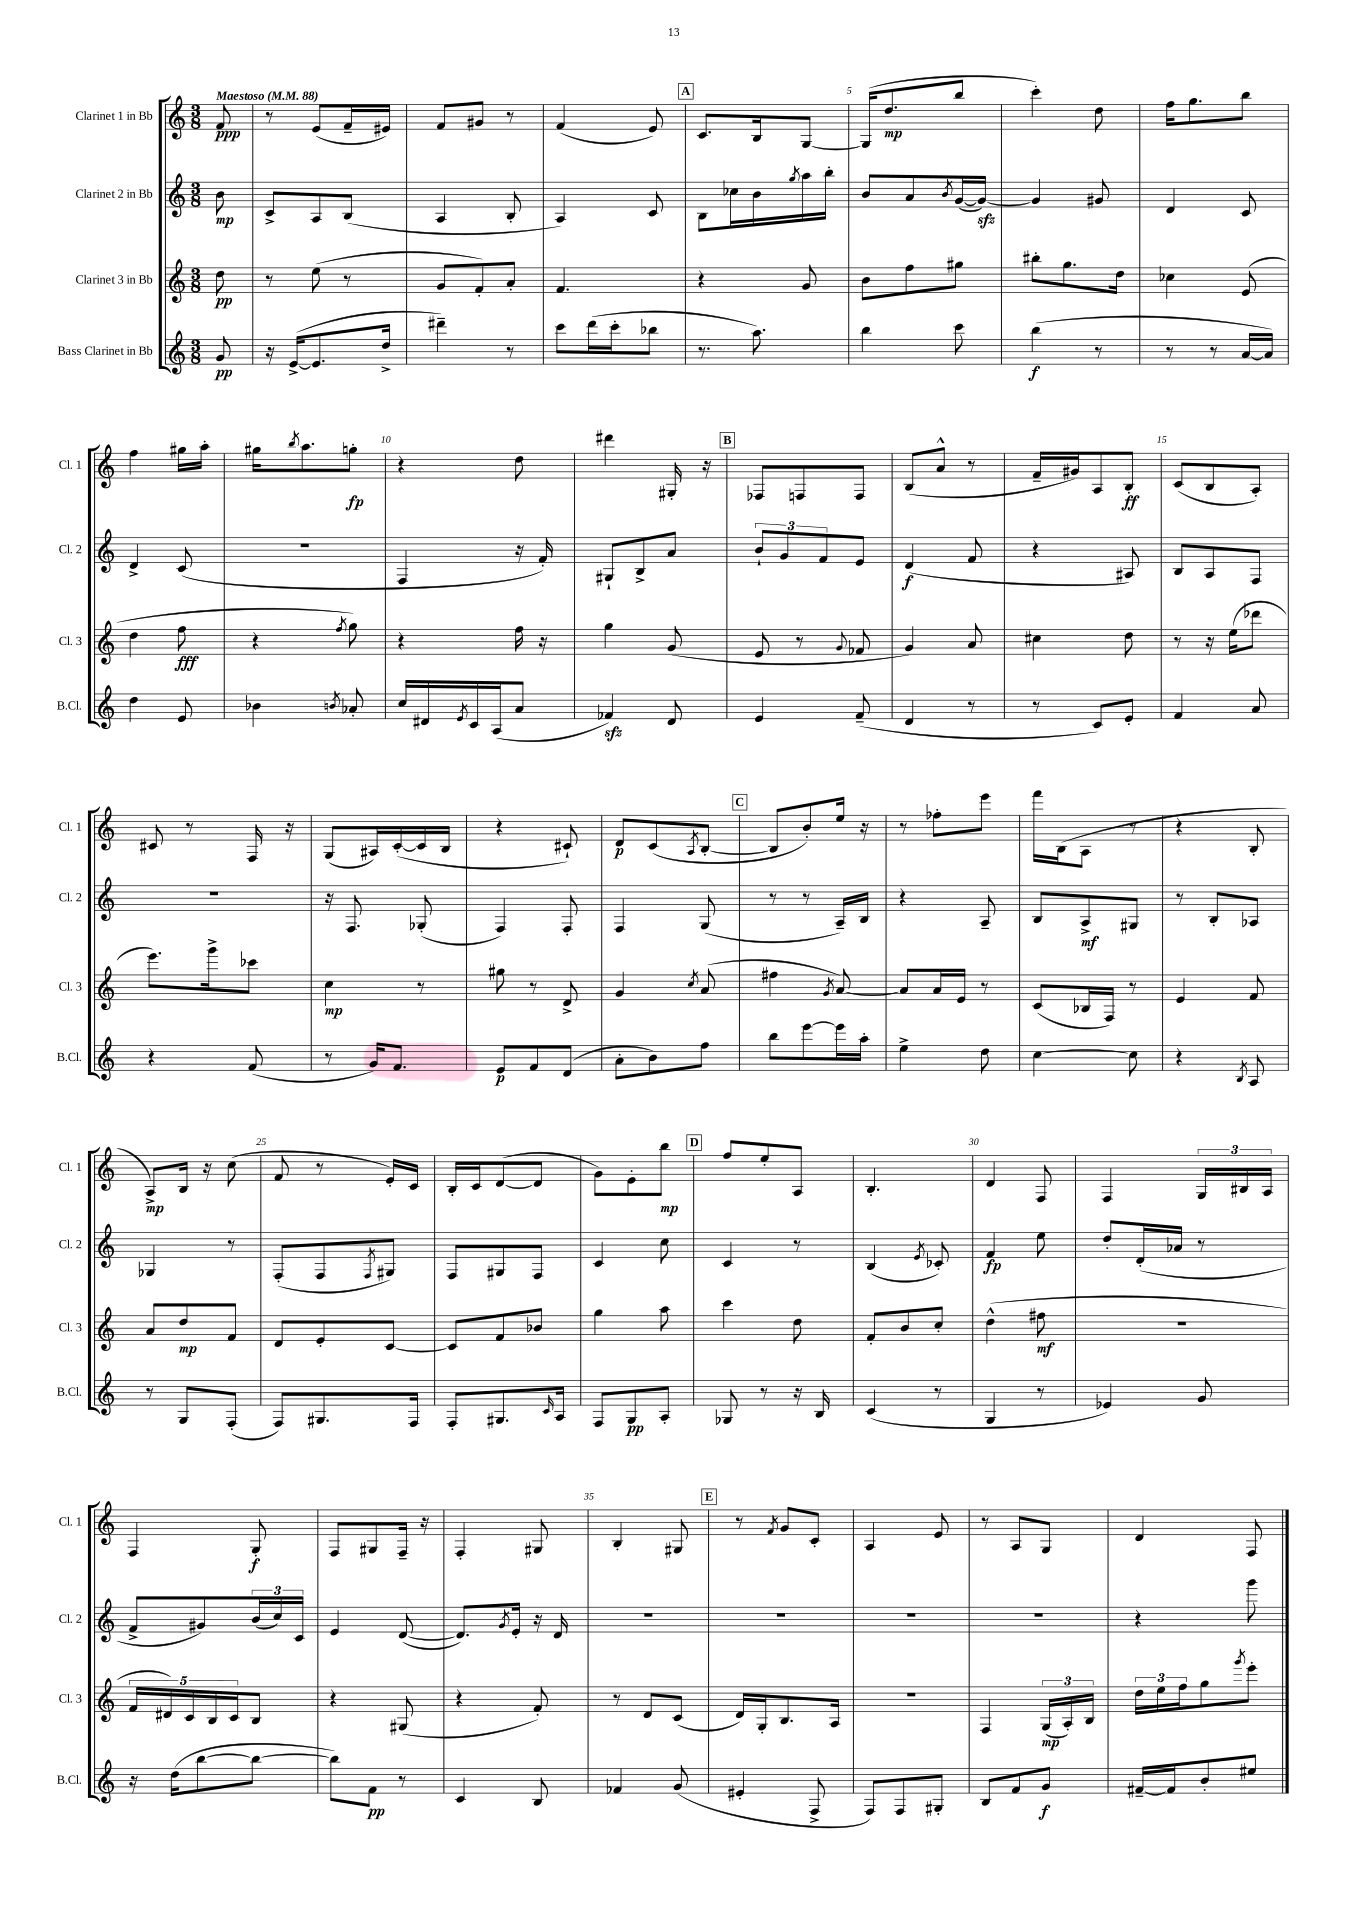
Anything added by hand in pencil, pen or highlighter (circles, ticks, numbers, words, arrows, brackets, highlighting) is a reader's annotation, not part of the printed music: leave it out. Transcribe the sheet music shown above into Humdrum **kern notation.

**kern	**dynam	**kern	**dynam	**kern	**dynam	**kern	**dynam
*part4	*part4	*part3	*part3	*part2	*part2	*part1	*part1
*staff4	*staff4	*staff3	*staff3	*staff2	*staff2	*staff1	*staff1
*I"Bass Clarinet in Bb	*	*I"Clarinet 3 in Bb	*	*I"Clarinet 2 in Bb	*	*I"Clarinet 1 in Bb	*
*I'B.Cl.	*	*I'Cl. 3	*	*I'Cl. 2	*	*I'Cl. 1	*
*clefG2	*	*clefG2	*	*clefG2	*	*clefG2	*
*k[]	*	*k[]	*	*k[]	*	*k[]	*
*M3/8	*	*M3/8	*	*M3/8	*	*M3/8	*
*MM88	*	*MM88	*	*MM88	*	*MM88	*
=	=	=	=	=	=	=	=
!	!	!	!	!	!	!LO:TX:a:B:t=Maestoso	!
8g/	pp	8dd\	pp	8b\	mp	8f/	ppp
=1	=1	=1	=1	=1	=1	=1	=1
16r	.	8r	.	8c^/L	.	8r	.
([16e^/KL	.	.	.	.	.	.	.
8.e/]	.	(8ee\	.	8A/	.	(8e/L	.
.	.	8r	.	(8B/J	.	16f~/L	.
16dd^/Jk	.	.	.	.	.	16e#X/JJ)	.
=2	=2	=2	=2	=2	=2	=2	=2
4ddd#X~\)	.	8g/L	.	4A/	.	8f/L	.
.	.	8f'/)	.	.	.	8g#X/J	.
8r	.	8a'/J	.	8B'/	.	8r	.
=3	=3	=3	=3	=3	=3	=3	=3
8ccc\L	.	4.f/	.	4A/)	.	(4f/	.
(16ddd\L	.	.	.	.	.	.	.
16ccc'\J	.	.	.	.	.	.	.
8bb-X\J	.	.	.	8c/	.	8e/)	.
!!LO:REH:place=s1:t=A
=4	=4	=4	=4	=4	=4	=4	=4
8.r	.	4r	.	8B\L	.	8.c/L	.
.	.	.	.	16cc-X\L	.	.	.
8.aa\)	.	.	.	16b\	.	16B/k	.
.	.	.	.	8qgg/	.	.	.
.	.	8g/	.	16aa\	.	[8G/J	.
.	.	.	.	16bb'\JJ	.	.	.
=5	=5	=5	=5	=5	=5	=5	=5
4bb\	.	8b\L	.	8b/L	.	(16G/KL]	.
.	.	.	.	.	.	8.dd/	mp
.	.	8ff\	.	8a/	.	.	.
.	.	.	.	8qb/	.	.	.
8ccc\	.	8gg#X\J	.	([16g/L	.	8bb/J	.
.	.	.	.	16gzz/JJ_)	.	.	.
=6	=6	=6	=6	=6	=6	=6	=6
(4bb\	f	8bb#X'\L	.	4g/]	.	4ccc'\)	.
.	.	8.gg\	.	.	.	.	.
8r	.	.	.	8g#X/	.	8dd\	.
.	.	16dd\Jk	.	.	.	.	.
=7	=7	=7	=7	=7	=7	=7	=7
8r	.	4cc-X\	.	4d/	.	16ff\KL	.
.	.	.	.	.	.	8.gg\	.
8r	.	.	.	.	.	.	.
[16a/LL	.	(8e/	.	8c/	.	8bb\J	.
16a/JJ])	.	.	.	.	.	.	.
!!LO:LB:g=z
=8	=8	=8	=8	=8	=8	=8	=8
4dd\	.	4dd\	.	4d^/	.	4ff\	.
8e/	.	8ff\	fff	(8c/	.	16gg#X\LL	.
.	.	.	.	.	.	16aa'\JJ	.
=9	=9	=9	=9	=9	=9	=9	=9
4b-X\	.	4r	.	4.r	.	16gg#X\KL	.
.	.	.	.	.	.	8qbb/	.
.	.	.	.	.	.	8.aa\	.
8qbn/	.	8qff/	.	.	.	.	.
8a-X'/	.	8gg\)	.	.	.	8ggn'\J	fp
=10	=10	=10	=10	=10	=10	=10	=10
16cc/LL	.	4r	.	4F/	.	4r	.
16d#X/	.	.	.	.	.	.	.
8qe/	.	.	.	.	.	.	.
16c/	.	.	.	.	.	.	.
(16A/J	.	.	.	.	.	.	.
8a/J	.	16ff\	.	16r	.	8dd\	.
.	.	16r	.	16f'/)	.	.	.
=11	=11	=11	=11	=11	=11	=11	=11
4f-Xzz/)	.	4gg\	.	8G#X`/L	.	4ddd#X\	.
.	.	.	.	8B^/	.	.	.
8d/	.	(8g/	.	8a/J	.	16G#X'/	.
.	.	.	.	.	.	16r	.
!!LO:REH:place=s1:t=B
=12	=12	=12	=12	=12	=12	=12	=12
4e/	.	8e/	.	12b`/L	.	8F-X/L	.
.	.	.	.	12g/	.	.	.
.	.	8r	.	.	.	8Fn/	.
.	.	.	.	12f/	.	.	.
.	.	8qqg/	.	.	.	.	.
(8f~/	.	8f-X/	.	8e/J	.	8F/J	.
=13	=13	=13	=13	=13	=13	=13	=13
4d/	.	4g/)	.	(4d/	f	(8B/L	.
.	.	.	.	.	.	8a^^/J	.
8r	.	8a/	.	8f/	.	8r	.
=14	=14	=14	=14	=14	=14	=14	=14
8r	.	4cc#X\	.	4r	.	16f~/LL	.
.	.	.	.	.	.	16g#X/J)	.
8c/L)	.	.	.	.	.	8A/	.
8e'/J	.	8dd\	.	8A#X/)	.	8B'/J	ff
=15	=15	=15	=15	=15	=15	=15	=15
4f/	.	8r	.	8B/L	.	(8c/L	.
.	.	16r	.	8A/	.	8B/	.
.	.	(16ee\KL	.	.	.	.	.
8a/	.	8ddd-X\J	.	8F/J	.	8A'/J)	.
!!LO:LB:g=z
=16	=16	=16	=16	=16	=16	=16	=16
4r	.	8.eee\L)	.	4.r	.	8c#X/	.
.	.	.	.	.	.	8r	.
.	.	16ggg^\k	.	.	.	.	.
(8f/	.	8ccc-X\J	.	.	.	16F/	.
.	.	.	.	.	.	16r	.
=17	=17	=17	=17	=17	=17	=17	=17
8r	.	4cc\	mp	16r	.	(8G/L	.
.	.	.	.	8.F/	.	.	.
16g/KL)	.	.	.	.	.	16A#X/L)	.
8.f/J	.	.	.	.	.	([16c'/	.
.	.	8r	.	(8G-X'/	.	16c/]	.
.	.	.	.	.	.	16B/JJ	.
=18	=18	=18	=18	=18	=18	=18	=18
8e/L	p	8gg#X\	.	4F/)	.	4r	.
8f/	.	8r	.	.	.	.	.
(8d/J	.	8d^/	.	8F'/	.	8c#X`/)	.
=19	=19	=19	=19	=19	=19	=19	=19
8a'\L	.	4g/	.	4F/	.	8d/L	p
8b\)	.	.	.	.	.	(8c/	.
.	.	8qcc/	.	.	.	8qA/	.
8ff\J	.	(8a/	.	(8G/	.	[8B'/J	.
!!LO:REH:place=s1:t=C
=20	=20	=20	=20	=20	=20	=20	=20
8bb\L	.	4ff#X\	.	8r	.	8B/L]	.
[8eee\	.	.	.	8r	.	8b'/)	.
.	.	8qg/	.	.	.	.	.
16eee\L]	.	[8a/)	.	16A~/LL)	.	16ee/Jk	.
16aa'\JJ	.	.	.	16B/JJ	.	16r	.
=21	=21	=21	=21	=21	=21	=21	=21
4ee^\	.	8a/L]	.	4r	.	8r	.
.	.	16a/L	.	.	.	8ff-X'\L	.
.	.	16e/JJ	.	.	.	.	.
8dd\	.	8r	.	8A~/	.	8eee\J	.
=22	=22	=22	=22	=22	=22	=22	=22
[4cc\	.	(8c/L	.	8B/L	.	16fff\LL	.
.	.	.	.	.	.	(16B\J	.
.	.	16B-X/L	.	8A^/	mf	8A\J	.
.	.	16F/JJ)	.	.	.	.	.
8cc\]	.	8r	.	8G#X/J	.	8r	.
=23	=23	=23	=23	=23	=23	=23	=23
4r	.	4e/	.	8r	.	4r	.
.	.	.	.	8B'/L	.	.	.
8qB/	.	.	.	.	.	.	.
8A/	.	8f/	.	8A-X/J	.	8B'/	.
!!LO:LB:g=z
=24	=24	=24	=24	=24	=24	=24	=24
8r	.	8a/L	.	4G-X/	.	8A^/L)	mp
8G/L	.	8dd/	mp	.	.	16B/Jk	.
.	.	.	.	.	.	16r	.
(8F'/J	.	8f/J	.	8r	.	(8cc\	.
=25	=25	=25	=25	=25	=25	=25	=25
8F/L)	.	8d/L	.	(8F'/L	.	8f/	.
8.G#X/	.	8e'/	.	8F/	.	8r	.
.	.	.	.	8qF/	.	.	.
.	.	[8c/J	.	8G#X/J)	.	16e'/LL)	.
16F/Jk	.	.	.	.	.	16c/JJ	.
=26	=26	=26	=26	=26	=26	=26	=26
8F'/L	.	8c/L]	.	8F/L	.	16B'/LL	.
.	.	.	.	.	.	16c/J	.
8.G#X/	.	8f/	.	8G#X/	.	([8d/	.
.	.	8b-X/J	.	8F/J	.	8d/J]	.
16qqc/	.	.	.	.	.	.	.
16A/Jk	.	.	.	.	.	.	.
=27	=27	=27	=27	=27	=27	=27	=27
8F/L	.	4gg\	.	4c/	.	8g\L)	.
8G/	pp	.	.	.	.	8e'\	.
8A'/J	.	8aa\	.	8cc\	.	8bb\J	mp
!!LO:REH:place=s1:t=D
=28	=28	=28	=28	=28	=28	=28	=28
8G-X/	.	4ccc\	.	4c/	.	8ff/L	.
8r	.	.	.	.	.	8ee'/	.
16r	.	8dd\	.	8r	.	8A/J	.
16B/	.	.	.	.	.	.	.
=29	=29	=29	=29	=29	=29	=29	=29
(4c/	.	8f'/L	.	(4B/	.	4.B'/	.
.	.	8b/	.	.	.	.	.
.	.	.	.	8qe/	.	.	.
8r	.	8cc'/J	.	8c-X'/)	.	.	.
=30	=30	=30	=30	=30	=30	=30	=30
4G/	.	(4dd^^\	.	4f/	fp	4d/	.
8r	.	8ff#X\	mf	8ee\	.	8F/	.
=31	=31	=31	=31	=31	=31	=31	=31
4e-X/)	.	4.r	.	8dd'/L	.	4F/	.
.	.	.	.	(16d'/L	.	.	.
.	.	.	.	16a-X/JJ	.	.	.
8g/	.	.	.	8r	.	24G/LL	.
.	.	.	.	.	.	24B#X/	.
.	.	.	.	.	.	24A/JJ	.
!!LO:LB:g=z
=32	=32	=32	=32	=32	=32	=32	=32
16r	.	20f/LL	.	8f^/L	.	4F/	.
.	.	20d#X/)	.	.	.	.	.
(16dd\KL	.	.	.	.	.	.	.
.	.	20c/	.	.	.	.	.
[8bb\	.	.	.	8g#X/)	.	.	.
.	.	20B/	.	.	.	.	.
.	.	20c/J	.	.	.	.	.
8bb\J_	.	8B/J	.	(24b/L	.	8G'/	f
.	.	.	.	24cc/)	.	.	.
.	.	.	.	24c/JJ	.	.	.
=33	=33	=33	=33	=33	=33	=33	=33
8bb\L])	.	4r	.	4e/	.	8F/L	.
8f\J	pp	.	.	.	.	8G#X/	.
8r	.	(8G#X/	.	([8d/	.	16F~/Jk	.
.	.	.	.	.	.	16r	.
=34	=34	=34	=34	=34	=34	=34	=34
4c/	.	4r	.	8.d/L])	.	4F'/	.
.	.	.	.	8qg/	.	.	.
.	.	.	.	16e'/Jk	.	.	.
8B/	.	8f'/)	.	16r	.	8G#X/	.
.	.	.	.	16d/	.	.	.
=35	=35	=35	=35	=35	=35	=35	=35
4f-X/	.	8r	.	4.r	.	4B'/	.
.	.	8d/L	.	.	.	.	.
(8g/	.	(8c/J	.	.	.	8G#X/	.
!!LO:REH:place=s1:t=E
=36	=36	=36	=36	=36	=36	=36	=36
4e#X'/	.	16d/LL)	.	4.r	.	8r	.
.	.	16G'/J	.	.	.	.	.
.	.	.	.	.	.	8qf/	.
.	.	8.B/	.	.	.	8g/L	.
8F^/	.	.	.	.	.	8c'/J	.
.	.	16A/Jk	.	.	.	.	.
=37	=37	=37	=37	=37	=37	=37	=37
8F/L)	.	4.r	.	4.r	.	4A/	.
8F/	.	.	.	.	.	.	.
8G#X'/J	.	.	.	.	.	8e/	.
=38	=38	=38	=38	=38	=38	=38	=38
8B/L	.	4F/	.	4.r	.	8r	.
8f/	.	.	.	.	.	8A/L	.
8g/J	f	(24G/LL	mp	.	.	8G/J	.
.	.	24A'/)	.	.	.	.	.
.	.	24B/JJ	.	.	.	.	.
=39	=39	=39	=39	=39	=39	=39	=39
[16f#X~/LL	.	24dd\LL	.	4r	.	4d/	.
.	.	24ee\	.	.	.	.	.
16f#/J]	.	.	.	.	.	.	.
.	.	24ff\J	.	.	.	.	.
8b'/	.	8gg\	.	.	.	.	.
.	.	8qggg/	.	.	.	.	.
8ee#X/J	.	8eee'\J	.	8ggg\	.	8F/	.
==	==	==	==	==	==	==	==
*-	*-	*-	*-	*-	*-	*-	*-
